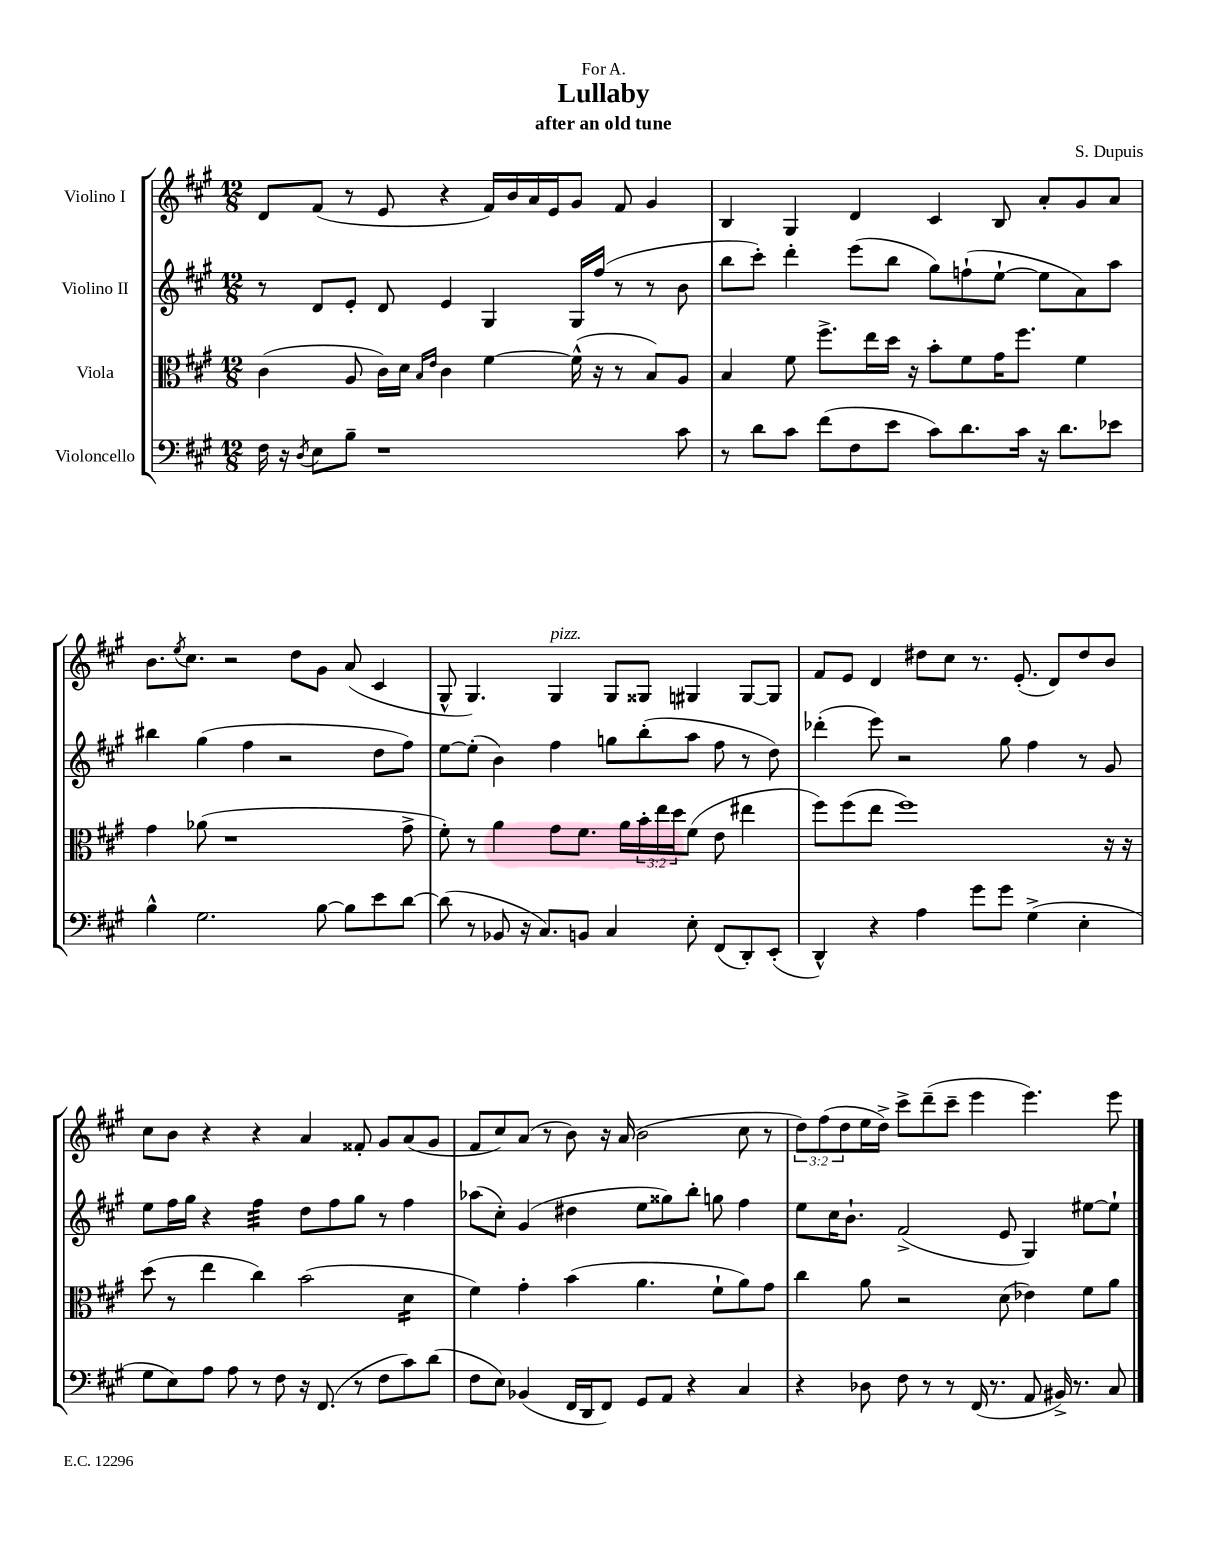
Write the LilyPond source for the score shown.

\header { title = "Lullaby" composer = "S. Dupuis" subtitle = "after an old tune" dedication = "For A." }
<<
\new StaffGroup <<
\new Staff = "s0" \with { instrumentName = "Violino I" } {
    \clef treble \key a \major \numericTimeSignature \time 12/8 \override Staff.TupletNumber.text = #tuplet-number::calc-fraction-text
    d'8 fis'8( r8 e'8 r4 fis'16) b'16 a'16 e'16 gis'8 fis'8 gis'4 |
    b4 gis4 d'4 cis'4 b8 a'8-. gis'8 a'8 |
    b'8. \acciaccatura { e''8 } cis''8. r2 d''8 gis'8 a'8( cis'4 |
    gis8-^ gis4.) gis4^\markup { \italic "pizz." } gis8 gisis8 gis4 gis8~ gis8 |
    fis'8 e'8 d'4 dis''8 cis''8 r8. e'8.-.( d'8) dis''8 b'8 |
    cis''8 b'8 r4 r4 a'4 fisis'8-. gis'8 a'8( gis'8 |
    fis'8 cis''8) a'8( r8 b'8) r16 a'16( b'2 cis''8 r8 |
    \tuplet 3/2 { d''8) fis''8( d''8 } e''16 d''16->) cis'''8-> d'''8--( cis'''8-- e'''4 e'''4.) e'''8 \bar "|." |
}
\new Staff = "s1" \with { instrumentName = "Violino II" } {
    \clef treble \key a \major \numericTimeSignature \time 12/8
    r8 d'8 e'8-. d'8 e'4 gis4 gis16 fis''16( r8 r8 b'8 |
    b''8 cis'''8-.) d'''4-. e'''8( b''8 gis''8) f''8-!( e''8~-! e''8 a'8) a''8 |
    bis''4 gis''4( fis''4 r2 d''8 fis''8) |
    e''8~ e''8-.( b'4) fis''4 g''8 b''8-.( a''8 fis''8 r8 d''8) |
    des'''4-.( e'''8) r2 gis''8 fis''4 r8 gis'8 |
    e''8 fis''16 gis''16 r4 fis''4:32 d''8 fis''8 gis''8 r8 fis''4 |
    aes''8( cis''8-.) gis'4( dis''4 e''8 gisis''8) b''8-. g''8 fis''4 |
    e''8 cis''16 b'8.-! fis'2->( e'8 gis4) eis''8~ eis''8-! \bar "|." |
}
\new Staff = "s2" \with { instrumentName = "Viola" } {
    \clef alto \key a \major \numericTimeSignature \time 12/8 \override Staff.TupletNumber.text = #tuplet-number::calc-fraction-text
    cis'4( a8 cis'16) d'16 \grace { b16 e'16 } cis'4 fis'4~ fis'16-^( r16 r8 b8) a8 |
    b4 fis'8 fis''8.-> e''16 d''16 r16 b'8-. fis'8 gis'16 fis''8. fis'4 |
    gis'4 aes'8( r1 gis'8-> |
    fis'8-.) r8 a'4 gis'8 fis'8. a'16 \tuplet 3/2 { b'16-. e''16 d''16 } fis'8( e'8 eis''4 |
    fis''8) fis''8( e''8 fis''1) r16 r16 |
    d''8( r8 e''4 cis''4) b'2( d'4:16 |
    fis'4) gis'4-. b'4( a'4. fis'8-! a'8) gis'8 |
    cis''4 a'8 r2 d'8( ees'4) fis'8 a'8 \bar "|." |
}
\new Staff = "s3" \with { instrumentName = "Violoncello" } {
    \clef bass \key a \major \numericTimeSignature \time 12/8
    fis16 r16 \acciaccatura { d8 } e8 b8-- r1 cis'8 |
    r8 d'8 cis'8 fis'8( fis8 e'8 cis'8) d'8. cis'16 r16 d'8. ees'8 |
    b4-^ gis2. b8~ b8 e'8 d'8~ |
    d'8( r8 bes,8 r16 cis8.) b,8 cis4 e8-. fis,8( d,8-.) e,8-.( |
    d,4-^) r4 a4 gis'8 gis'8 gis4->( e4-. |
    gis8 e8) a8 a8 r8 fis8 r16 fis,8.( r8 fis8 cis'8) d'8( |
    fis8 e8) bes,4( fis,16 d,16 fis,8) gis,8 a,8 r4 cis4 |
    r4 des8 fis8 r8 r8 fis,16( r8. a,8 bis,16->) r8. cis8 \bar "|." |
}
>>
>>
\layout { \context { \Score \remove "Bar_number_engraver" } }
